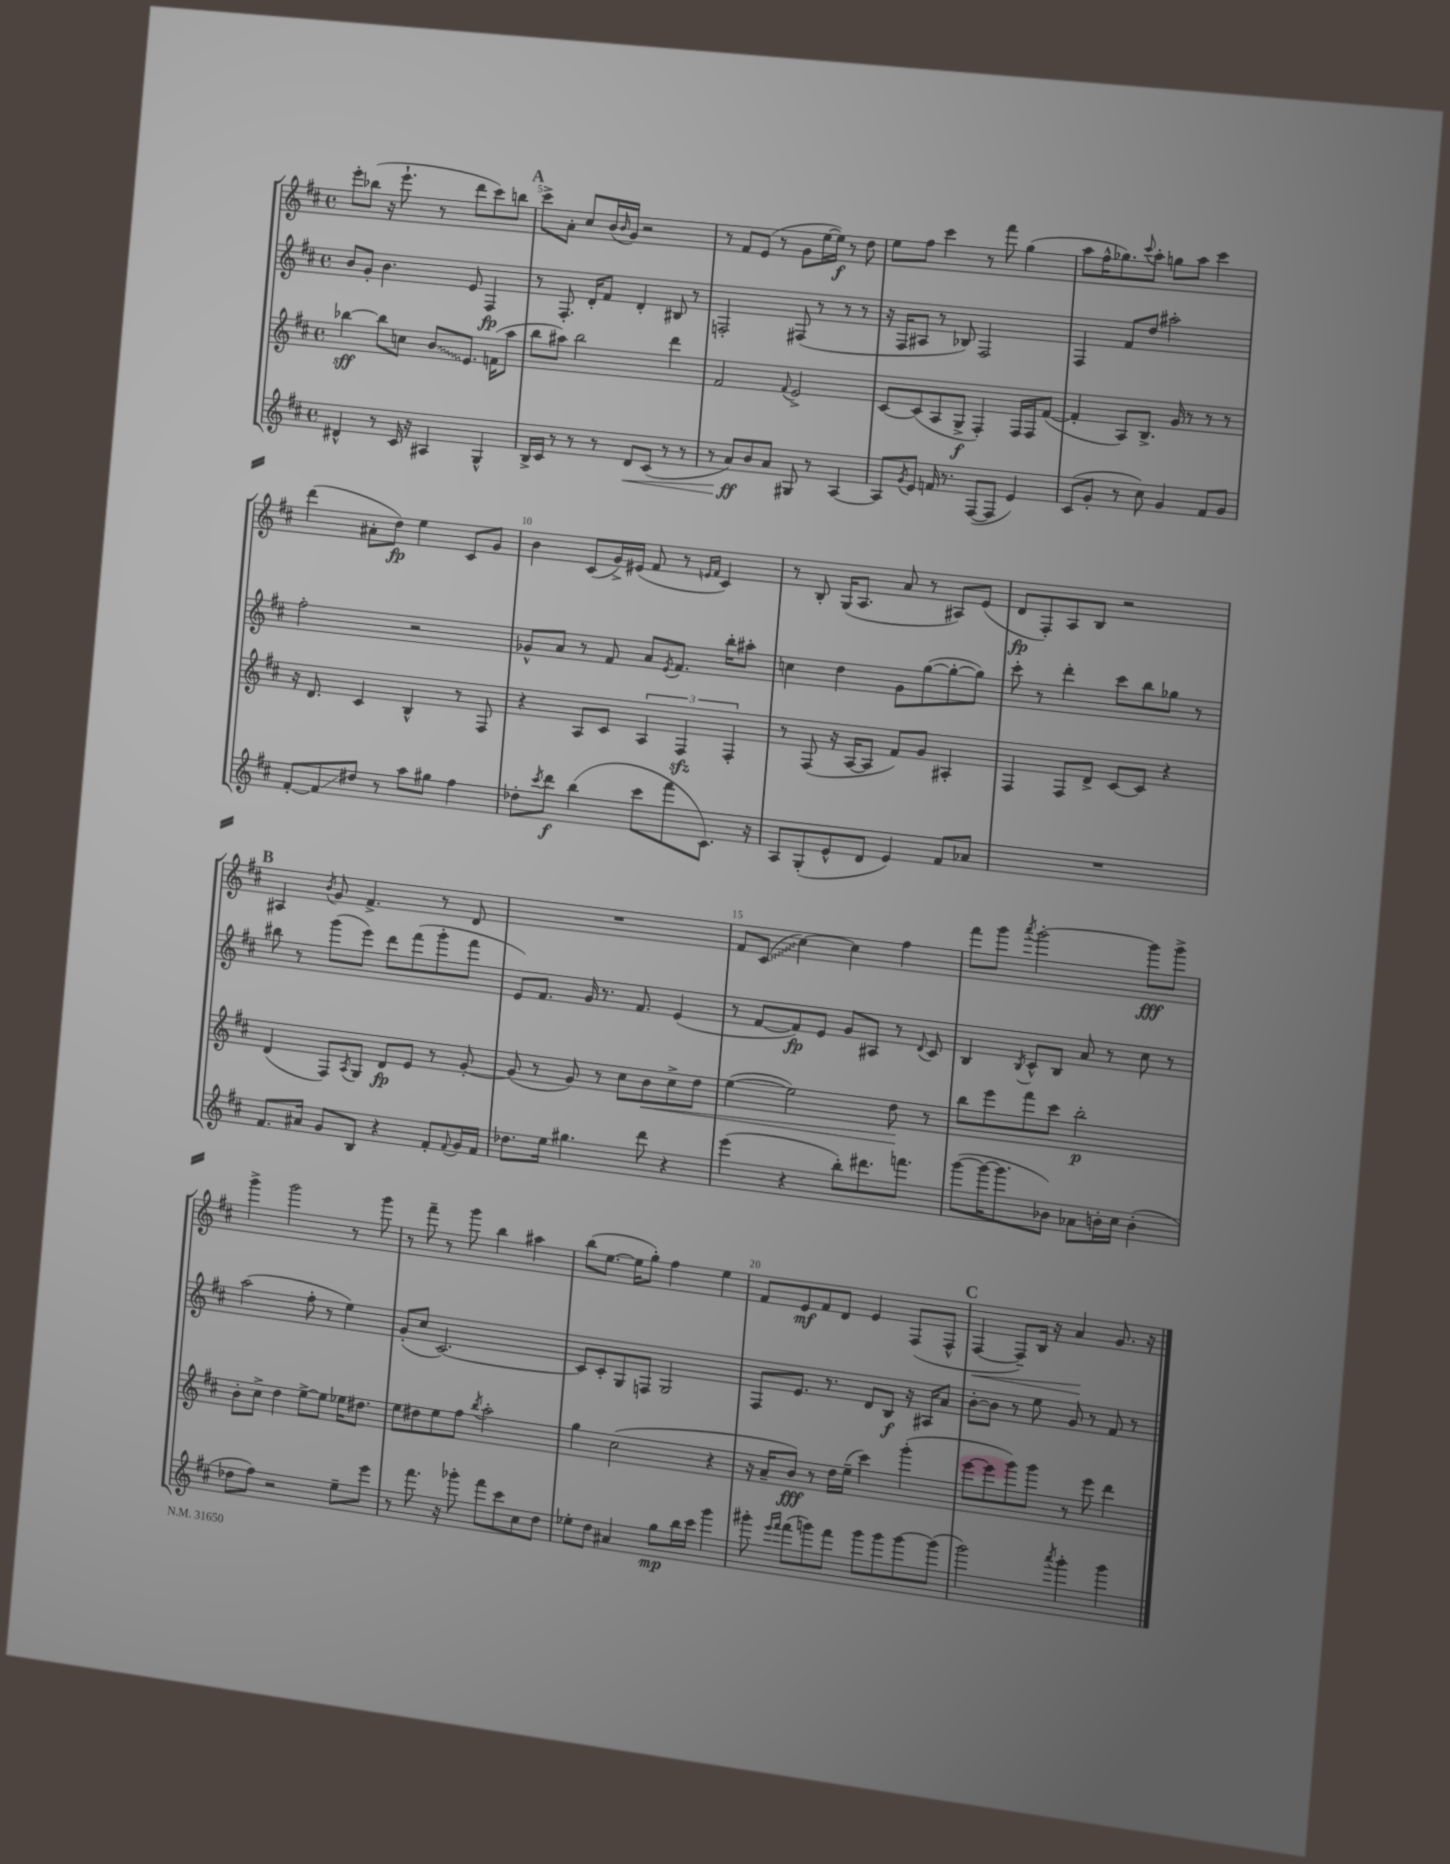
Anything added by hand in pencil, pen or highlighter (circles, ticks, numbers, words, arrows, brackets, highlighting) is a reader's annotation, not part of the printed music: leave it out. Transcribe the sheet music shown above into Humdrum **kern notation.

**kern	**kern	**kern	**kern
*staff4	*staff3	*staff2	*staff1
*clefG2	*clefG2	*clefG2	*clefG2
*k[f#c#]	*k[f#c#]	*k[f#c#]	*k[f#c#]
*M4/4	*M4/4	*M4/4	*M4/4
*met(c)	*met(c)	*met(c)	*met(c)
4d#^^	[4bb-	8b	8eee'
.	.	8g'	(8bb-
8r	8bb-]	4.b	16r
.	.	.	8.eee`
16c#	8cc	.	.
16r	.	.	.
4A#	8b	.	8r
.	8.e	8e	8ddd
4G^^	.	4F#	8ccc#)
.	(16f	.	.
.	8aa	.	8bb
=	=	=	=
16B^	8bb	8r	8ccc#^
16c#	.	.	.
8r	8aa#)	8.F#'	8a'
8r	2bb	.	8cc#
.	.	16d'	.
8r	.	8f#	(16b
.	.	.	16qqb
.	.	.	16g)
8d	.	4d'	2r
(8c#	.	.	.
8r	4ddd	8B#	.
8r	.	8r	.
=	=	=	=
8r	2f#	2F'	8r
8a)	.	.	8f#
8b	.	.	(8e
8a	.	.	8r
.	8qqf#	.	.
8G#	2e^	(8F#	8g
8r	.	8r	[16ee
.	.	.	16ee])
[4A	.	8r	8r
.	.	8r	8dd
=	=	=	=
8A]	[8c#	16r	8ee
.	.	16F#	.
8qg	.	.	.
8e	(8c#]	8A#	8ff#
16f	8A	8r	4ccc#
8.r	.	.	.
.	8G^	8B-)	.
([8F#	4F#')	2F#	8r
8F#]	.	.	8fff#
4e)	16F#	.	(4gg
.	16F#	.	.
.	([8f#	.	.
=	=	=	=
(8c#	4f#']	4F#	8aa
8g'	.	.	16ff#^^
.	.	.	8.gg-)
8r	8A)	8f#	.
.	.	.	8qqccc#
8cc#)	8.B^	8dd	8aa'
4g	.	2aa#'	8gg
.	16g	.	.
.	8r	.	8aa
8f#	8r	.	4ccc#
8g	8r	.	.
=	=	=	=
[8f#'	16r	2ff#'	(4ddd
.	8.d	.	.
8f#]	.	.	.
8dd#	4c#	.	8a#'
8r	.	.	8dd)
8aa	4B^^	2r	4ee
8gg#	.	.	.
4ff#	8r	.	8c#
.	8F#	.	8g
=	=	=	=
8dd-'	4r	8g-^^	4b
8qccc#	.	.	.
8ddd	.	8a	.
(4bb	8A	8r	(8c#
.	8c#	8f#	16g^)
.	.	.	(16e#
8ccc#	6A	8a	8f#
.	.	8qe	.
8fff#	.	8.f#	8r
.	6F#	.	.
.	.	.	16qqe
.	.	.	16qqf#
8.c#)	.	.	4c#)
.	.	16bb'	.
.	6F#'	.	.
.	.	8aa#'	.
16r	.	.	.
=	=	=	=
8A	8r	4cc	8r
(8G'	(8F#	.	8B'
8e^^	16r	4dd	(16G
.	[16A	.	8.A
8d	8A]	.	.
4e)	8f#)	8g	8a
.	8g	([8gg	8r
8f#	4A#'	8gg'_	8A#)
8a-	.	8gg])	(8e
=	=	=	=
1r	4F#	8ccc#'	8d
.	.	8r	8F#')
.	8F#	4ddd'	8A
.	8d^	.	8B
.	[8c#	8ccc#	2r
.	8c#]	8bb	.
.	4r	8gg-	.
.	.	8r	.
=	=	=	=
8.f#	(4d	8bb#	4A#
.	.	8r	.
16a#	.	.	.
.	.	.	8qb
8g	8F#)	(8ggg	8g
.	8qA	.	.
8B	8G	8eee)	4.f#^
4r	8d	8ddd	.
.	8e	(8fff#	.
8f#'	8r	8ggg'	8r
8qqf#	.	.	.
16g	[8g'	8fff#	8d
16f#	.	.	.
=	=	=	=
8.dd-	(8g]	8e)	1r
.	8r	8.f#	.
16ee	.	.	.
4.gg#	8g)	.	.
.	.	16g	.
.	8r	8.r	.
.	8cc#	.	.
.	.	8.f#	.
8ddd	8b	.	.
4r	8cc#^	(4e	.
.	8dd	.	.
=	=	=	=
(4eee	([4ee	8r	8f#
.	.	[8f#	(8c#
4r	2ee])	8f#])	[4cc#)
.	.	8e	.
8bb')	.	8g	4cc#]
8.ddd#	.	8A#	.
.	8dd	8r	4ff#
8.fff	.	.	.
.	.	8qqd	.
.	8r	8c#	.
=	=	=	=
([8ggg	8bb	4B	8fff#
16ggg_	8eee	.	8ggg
8.ggg]	.	.	.
.	.	8qB	8qaaa
.	8fff#	8c#^^	[2ggg'
8b-)	8ccc#	8B	.
8a-	2bb'	8a	.
16b'	.	8r	.
16cc#	.	.	.
(4b'	.	8cc#	8ggg]
.	.	8r	8ggg^
=	=	=	=
8dd-	8b'	(2aa	4ggg^
8ff#)	8cc#^	.	.
2r	4dd	.	2ggg
.	[8ee^	8ff#'	.
.	8ee]	8r	.
8ee~	16ee-	4ee)	8r
.	8.dd#	.	.
8eee	.	.	8ggg
=	=	=	=
8r	8ee	(8g'	8r
8.fff#	8dd#	8cc#	8fff#~
.	8ee	[2.c#)	8r
16r	.	.	.
8ggg-'	8ff#	.	8ggg
.	8qbb	.	.
8fff#	2aa'	.	4bb
8ccc#	.	.	.
8cc#	.	.	4aa#
8dd	.	.	.
=	=	=	=
8ee-'	4gg	8c#]	(8bb
8dd	.	8c#'	[8.ee
4a#	(2cc#	8G	.
.	.	.	16ee]
.	.	8F	8gg')
8gg	.	2G	4ff#
16bb	.	.	.
16ccc#	.	.	.
4ggg	4r	.	4ee
=	=	=	=
8ggg#'	16r	8F#	8f#
.	16a~	.	.
16qqeee	.	.	.
16qqfff#	.	.	.
(8fff#	8b)	8.e	8e
8ggg)	8r	.	8f#
.	.	8.r	.
8fff#	16dd	.	8d
.	(16ee~	.	.
8ggg	4ccc#)	8d	4e
8ggg	.	8B	.
[8ggg	(4ggg'	16r	(8F#
.	.	16A#	.
(8ggg]	.	8a	8F#^^
=	=	=	=
2ggg)	[8eee	[8b'	[4F#
.	8eee]	8b]	.
.	8ggg)	8r	8F#~])
.	8ggg	8ee	16B
.	.	.	16r
8qaaa	.	.	.
4ggg'	8r	8g	4a
.	8eee	8r	.
4ggg	4ddd	8f#	8.g
.	.	8r	.
.	.	.	16r
==	==	==	==
*-	*-	*-	*-
